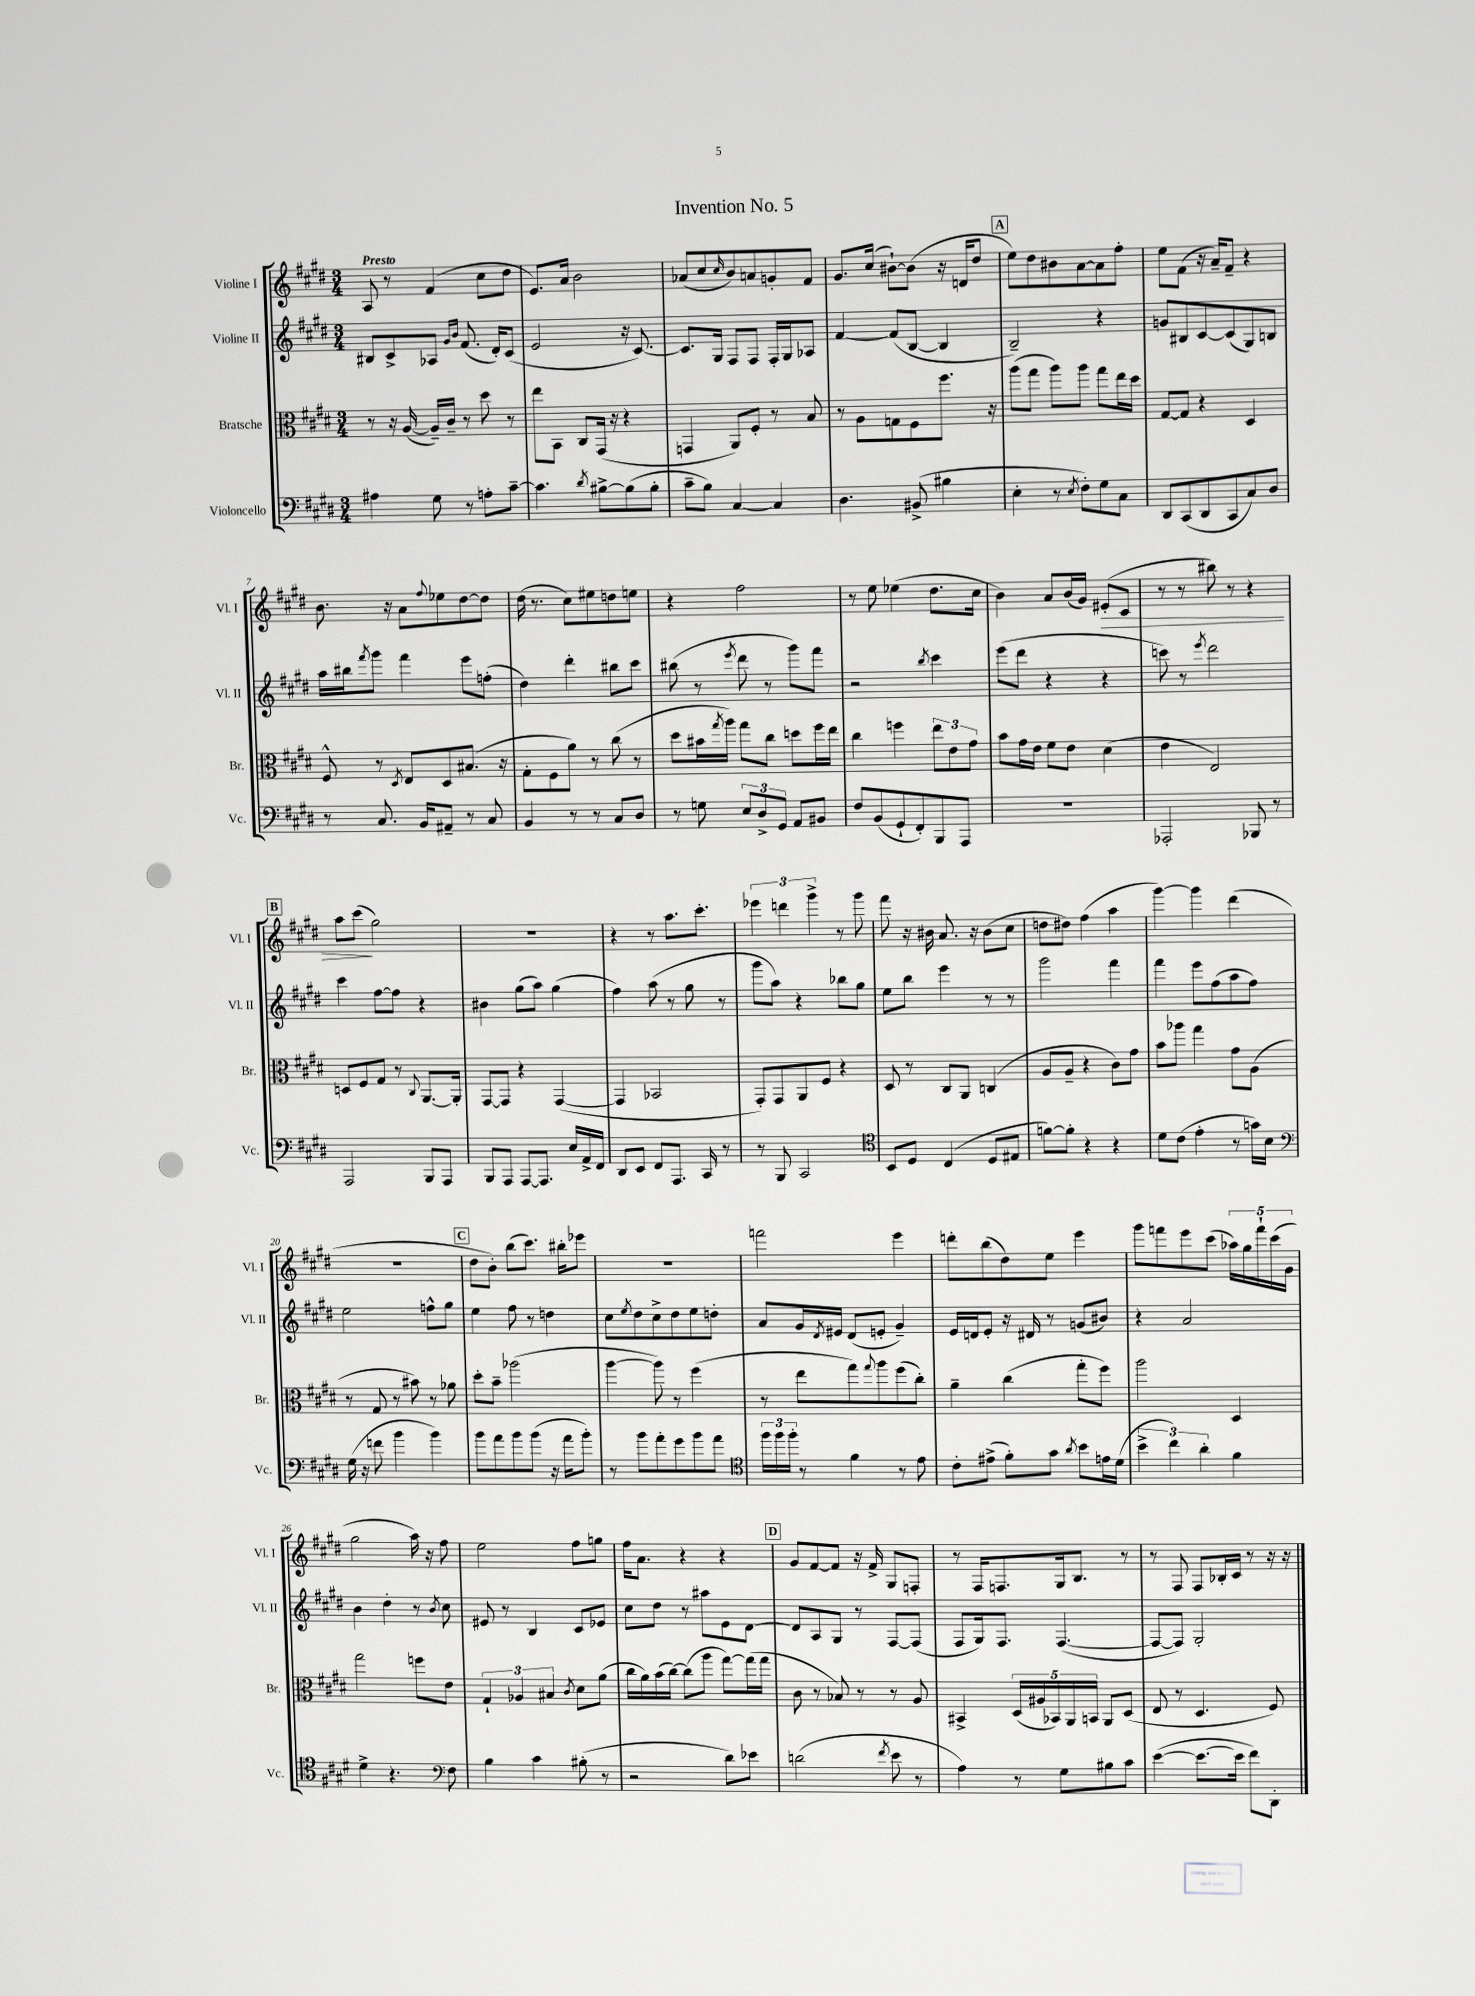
\header { title = "Invention No. 5" }
<<
\new StaffGroup <<
\new Staff = "s0" \with { instrumentName = "Violine I" shortInstrumentName = "Vl. I" } {
    \clef treble \key e \major \numericTimeSignature \time 3/4 \tempo "Presto"
    a8 r8 fis'4( cis''8 dis''8 |
    e'8.) a'16 b'2 |
    aes'8( cis''8 \grace { cis''16 } b'8) a'8 g'8-. fis'8 |
    gis'8. cis''16( bis'8~-!) bis'8( r16 d'16 dis''8 |
    \mark \markup { \box "A" } e''8) dis''8 bis'8 a'8~ a'8 fis''8-. |
    e''8 fis'8( r16 a'16--) fis'8-- r4 |
    b'8. r16 a'8 \appoggiatura { fis''8 } ees''8 dis''8~ dis''8 |
    dis''16( r8. cis''8) eis''8 d''8 e''8 |
    r4 fis''2 |
    r8 e''8 ees''4( dis''8. cis''16 |
    b'4) a'8 b'16( gis'16) eis'8-.\>( cis'8 |
    r8 r8 bis''8) r8 r4 |
    \mark \markup { \box "B" } a''8 cis'''8\!( gis''2) |
    R2. |
    r4 r8 a''8. cis'''8.-. |
    \tuplet 3/2 { ees'''4 d'''4 gis'''4-> } r8 gis'''8 |
    fis'''8 r16 bis'16 a'8. r16 bis'8( cis''8 |
    d''8 dis''8) fis''4( a''4 |
    gis'''4~) gis'''4 dis'''4( |
    R2. |
    \mark \markup { \box "C" } dis''8 b'8-.) b''8( cis'''8.) bis''16-. ees'''8 |
    R2. |
    f'''2 e'''4 |
    d'''8-. b''8( dis''8) e''8 e'''4 |
    gis'''8 f'''8 e'''8 cis'''8( \tuplet 5/4 { aes''16) gis''16 f'''16-! cis'''16( gis'16 } |
    gis''2 a''16) r16 fis''8 |
    e''2 fis''8 g''8 |
    fis''16 a'8. r4 r4 |
    \mark \markup { \box "D" } gis'8 fis'8~ fis'8 r16 fis'16-> gis8 f8-. |
    r8 fis16 f8. gis16 b8. r8 |
    r8 fis8 fis8 bes16-. cis'16 r8 r16 r16 \bar "|." |
}
\new Staff = "s1" \with { instrumentName = "Violine II" shortInstrumentName = "Vl. II" } {
    \clef treble \key e \major \numericTimeSignature \time 3/4
    bis8 cis'8-> aes8 \grace { gis'16 b'16 } fis'8.( dis'16-.) cis'8( |
    e'2 r16 cis'8.~) |
    cis'8. gis16 fis8 fis8 fis16-. gis16 aes8 |
    fis'4~ fis'8( b8~ b4 |
    \mark \markup { \box "A" } b2--) r4 |
    g'8 bis8 cis'8~ cis'8( gis8) b8 |
    a''16 bis''16 \acciaccatura { fis'''8 } gis'''8 fis'''4 e'''8 f''8-.( |
    dis''4) dis'''4-. bis''8 cis'''8 |
    bis''8( r8 \acciaccatura { e'''8 } dis'''8 r8 gis'''8) fis'''8 |
    r2 \acciaccatura { b''8 } cis'''4 |
    e'''8( dis'''8 r4 r4 |
    c'''8) r8 \acciaccatura { e'''8 } dis'''2 |
    \mark \markup { \box "B" } cis'''4 fis''8~ fis''8 r4 |
    bis'4 gis''8( a''8) gis''4( |
    fis''4) a''8( r8 gis''8 r8 |
    gis'''8 a''8) r4 bes''8 gis''8 |
    e''8 b''8 e'''4 r8 r8 |
    gis'''2 fis'''4 |
    fis'''4 e'''8 fis''8( a''8 fis''8) |
    e''2 f''8-^ gis''8 |
    \mark \markup { \box "C" } e''4 fis''8 r8 d''4 |
    cis''8 \acciaccatura { e''8 } dis''8 cis''8-> dis''8 e''8 d''8-. |
    a'8 gis'16 \acciaccatura { dis'8 } eis'16 dis'8( e'8-. gis'4--) |
    e'16 d'16 e'8-. r16 dis'16 r8 g'8( bis'8) |
    r4 a'2 |
    b'4 dis''4-. r8 \acciaccatura { b'8 } cis''8 |
    eis'8 r8 b4 cis'8 ees'8 |
    cis''8 dis''8 r8 ais''8 e'8 dis'8~ |
    \mark \markup { \box "D" } dis'8 a8 gis8 r8 fis8~ fis8( |
    fis8 gis16) fis8. fis4.~( |
    fis8~ fis8) gis2-. \bar "|." |
}
\new Staff = "s2" \with { instrumentName = "Bratsche" shortInstrumentName = "Br." } {
    \clef alto \key e \major \numericTimeSignature \time 3/4
    r8 r16 a16~( a16--) cis'16-- r8 dis''8 r8 |
    e''8 b,8 cis8 gis,16( r16 r4 |
    g,4 a,8) fis8-. r8 b8 |
    r8 a8 g8 fis8 fis''8. r16 |
    \mark \markup { \box "A" } a''8( gis''8 a''8) a''8 gis''8 e''16 dis''16 |
    gis8~ gis8 r4 dis4 |
    fis8-^ r8 \acciaccatura { dis8 } e8 dis8 bis8.( r16 |
    gis8-. fis8 a'8) r8 cis''8( r8 |
    dis''8 bis'16 \acciaccatura { gis''8 } a''16) gis''8 cis''8 d''8 fis''16 e''16 |
    cis''4 f''4 \tuplet 3/2 { e''8 e'8 gis'8 } |
    b'8 gis'16 e'16 fis'8 e'8 dis'4( |
    e'4 e2) |
    \mark \markup { \box "B" } d8 fis8 gis8 r8 \appoggiatura { cis8 } a,8.~ a,16-. |
    gis,8~ gis,8 r4 gis,4~( |
    gis,4 bes,2 |
    gis,8-.) gis,8 a,8 fis8 r4 |
    dis8 r8 cis8 a,8 c4( |
    a8 a8-- r4 cis'8) gis'8 |
    b'8 aes''8 gis''4 gis'8 a8( |
    r8 gis8 r8 bis'8) r8 aes'8 |
    \mark \markup { \box "C" } dis''8-. b'8-- aes''2( |
    a''4~ a''8) r8 fis''4( |
    r8 e''8 gis''8) \appoggiatura { gis''8 } a''8 fis''8( cis''8-.) |
    a'4-- cis''4( gis''8-. fis''8) |
    a''2 dis4 |
    gis''2 f''8 e'8 |
    \tuplet 3/2 { gis4-! aes4 bis4 } \acciaccatura { cis'8 } dis'8 a'8( |
    cis''16 a'16) b'16( cis''16~) cis''8( a''8 gis''8~) gis''16( gis''16 |
    \mark \markup { \box "D" } cis'8 r8 bes8) r8 r8 a8 |
    bis,4-> \tuplet 5/4 { dis16( ais16 bes,16) a,16 b,16 } a,8 dis8( |
    e8 r8 dis4. fis8) \bar "|." |
}
\new Staff = "s3" \with { instrumentName = "Violoncello" shortInstrumentName = "Vc." } {
    \clef bass \key e \major \numericTimeSignature \time 3/4
    ais4 gis8 r8 a8-. cis'8~-- |
    cis'4. \acciaccatura { dis'8 } bis8~-> bis8( bis8-. |
    cis'8-- b8) cis4~ cis4 |
    dis4. bis,8->( bis4 |
    \mark \markup { \box "A" } e4-. r8 \acciaccatura { e8 } fis8-.) gis8 cis8 |
    dis,8 cis,8( dis,8 cis,8 cis8) dis8 |
    r8 cis8. b,16 ais,8-- r8 cis8 |
    b,4 r8 r8 cis8 dis8 |
    r8 g8 \tuplet 3/2 { e8 dis8-> gis,8 } a,8 bis,8 |
    fis8 b,8( gis,8-! fis,8-.) b,,8 a,,8 |
    R2. |
    aes,,2-. bes,,8 r8 |
    \mark \markup { \box "B" } a,,2 b,,8 a,,8 |
    b,,8 a,,8 a,,8~ a,,8. e16 a,16-> fis,16 |
    dis,8 e,8 fis,8 a,,8. cis,16 r8 |
    r8 b,,8 cis,2 |
    \clef tenor b,8 dis8 cis4( dis8 eis8 |
    f'8~) f'8-. r4 r4 |
    dis'8 cis'8( e'4-. r8 g'16) b16 |
    \clef bass gis16( r16 f'8 b'4 b'4) |
    \mark \markup { \box "C" } b'8 a'8 b'8 b'8( r16 a'16 b'8-.) |
    r8 b'8 a'8-. gis'8 b'8 a'8 |
    \clef tenor \tuplet 3/2 { fis''16 fis''16 fis''16-. } r8 fis'4 r8 e'8 |
    cis'8-. eis'8->( fis'8-.) gis'8 \acciaccatura { a'8 } b'8 e'16 dis'16( |
    \tuplet 3/2 { b'4-> cis''4) a'4-. } fis'4 |
    dis'4-> r4. \clef bass fis8 |
    b4 cis'4 bis8-.( r8 |
    r2 dis'8) ees'8 |
    \mark \markup { \box "D" } d'2( \acciaccatura { fis'8 } e'8 r8 |
    a4) r8 gis8 bis8 cis'8 |
    e'4~( e'8.~ e'16 fis'8) dis,8-. \bar "|." |
}
>>
>>
